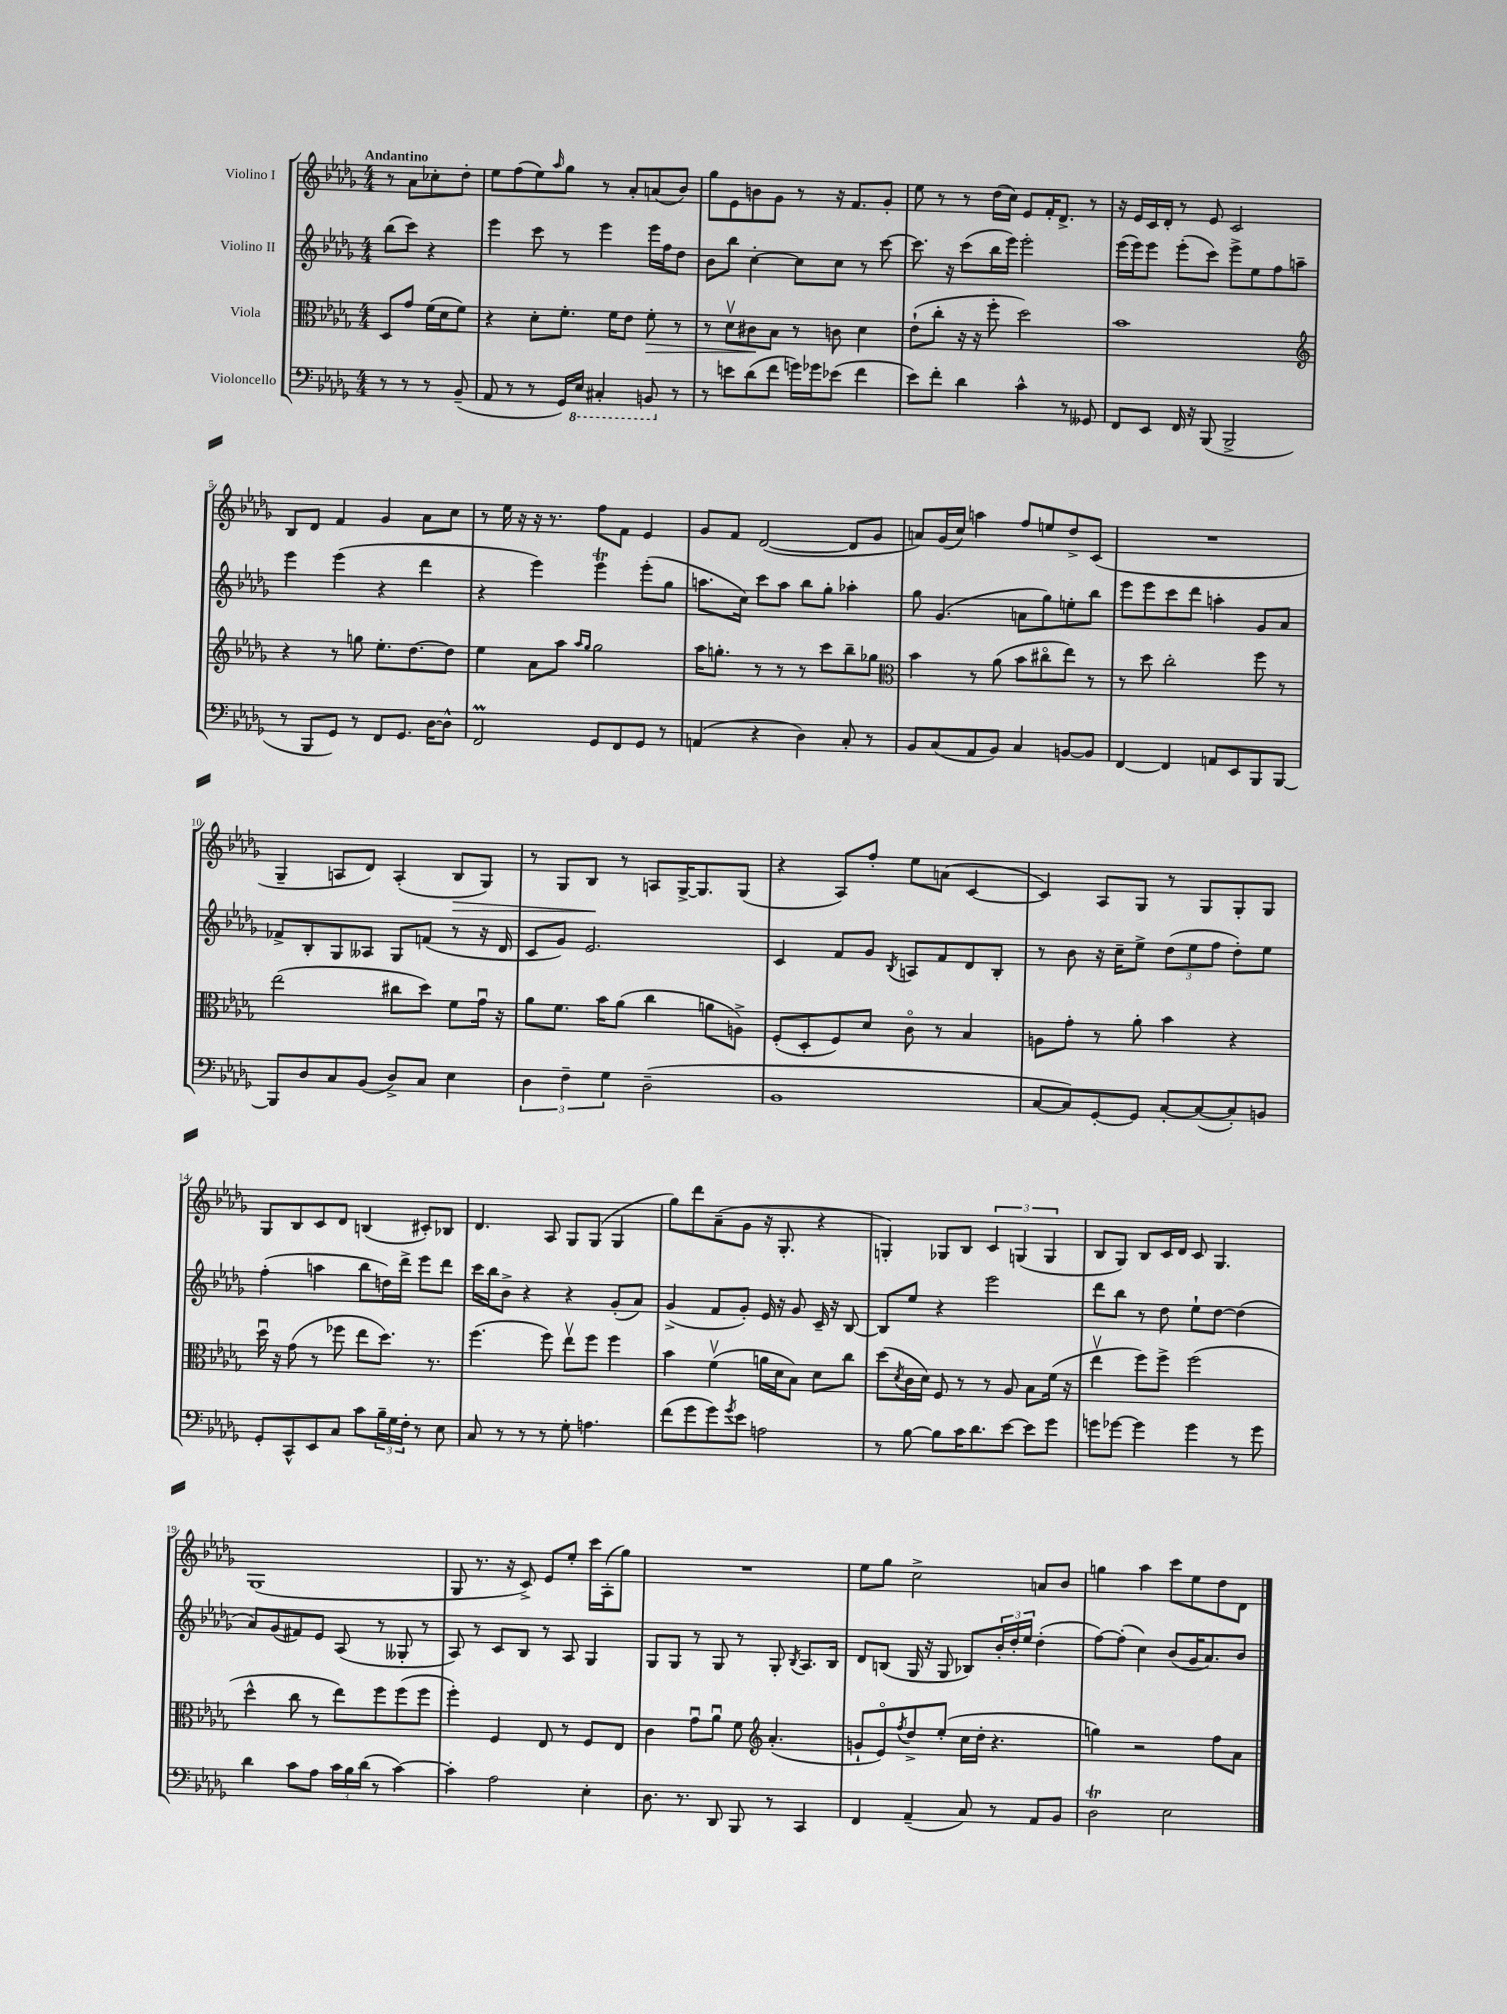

**kern	**kern	**kern	**kern
*staff4	*staff3	*staff2	*staff1
*clefF4	*clefC3	*clefG2	*clefG2
*k[b-e-a-d-g-]	*k[b-e-a-d-g-]	*k[b-e-a-d-g-]	*k[b-e-a-d-g-]
*M4/4	*M4/4	*M4/4	*M4/4
8r	8D-	(8bb-	8r
8r	8g-	8ccc)	8a-
8r	(16f	4r	8cc-'
.	16d-	.	.
(8BB-~	8f)	.	8dd-'
=	=	=	=
8AA-	4r	4eee-	8ee-
8r	.	.	(8ff
8r	8d-'	8ccc	8ee-)
.	.	.	16qqaa-
16GG-)	8.f'	8r	8gg-
16EE-	.	.	.
4CC#'	.	4eee-	8r
.	16f	.	.
.	8e-	.	8a-'
8BBB	8f'	16eee-	(8a
.	.	16ff	.
8r	8r	8dd-	8b-)
=	=	=	=
8r	8r	8b-	8gg-
8e	8d-v	8bb-	8e-
(8d-	8c#	[4cc'	8b
8f	8B-	.	8g-
16g)	8r	8cc]	8r
16g-	.	.	.
(8e-	8c	8cc	16r
.	.	.	8.f
4f	4d-	8r	.
.	.	[8ccc	8g-'
=	=	=	=
8e-)	(8e-`	8.ccc]	8ee-
8f'	8cc'	.	8r
.	.	16r	.
4d-	16r	(8ccc	8r
.	16r	.	.
.	8ff'	16bb-	(16dd-
.	.	16eee-)	16cc)
4c^^	2dd-)	2eee-'	8e-
.	.	.	16f'
.	.	.	8.d-^
8r	.	.	.
8GG--	.	.	8r
=	=	=	=
8FF	1b-	(16eee-	16r
.	.	16eee-)	16e-
8EE-	.	8eee-	16c
.	.	.	16d-'
16FF	.	(8eee-'	8r
16r	.	.	.
(8BBB-	.	8ccc)	8e-
2BBB-^	.	8eee-^	2c
.	.	8ee-	.
.	.	8ff	.
.	.	8aa~	.
=	=	=	=
*	*clefG2	*	*
8r	4r	4eee-	8B-
8BBB-	.	.	8d-
8GG-)	8r	(4eee-	4f
8r	8gg	.	.
8FF	8.ee-'	4r	4g-
8.GG-	.	.	.
.	[8.dd-	.	.
.	.	4ddd-	8a-
[16D-	.	.	.
8D-^^]	8dd-]	.	8cc
=	=	=	=
2FF	4ee-	4r	8r
.	.	.	16ee-
.	.	.	16r
.	8a-	4eee-)	16r
.	.	.	8.r
.	8aa-	.	.
.	16qqaa-	.	.
.	16qqgg-	.	.
8GG-	2gg-	4eee-	8ff
8FF	.	.	8f
8GG-	.	(8eee-'	4e-
8r	.	8gg-	.
=	=	=	=
(4AA	16aa-	8.aa	8g-
.	8.gg'	.	.
.	.	.	8f
.	.	16cc)	.
4r	8r	8ccc	([2d-
.	8r	8aa	.
4D-)	8r	8bb-	.
.	8ccc	8gg-'	.
8C'	8bb-~	4aa-'	8d-]
8r	8gg-	.	8g-
=	=	=	=
*	*clefC3	*	*
8BB-	4b-	8gg-	8a)
(8C	.	(4.g-	(16g-
.	.	.	16cc)
8AA-	8r	.	4aa
8BB-)	(8a-	.	.
4C	8b-	8a	8ff
.	8cc#o	8gg-)	8ee
[8BB	8ee-)	8ee'	8dd-^
8BB]	8r	8bb-	(8c
=	=	=	=
[4FF	8r	8eee-	1r
.	8dd-	8eee-	.
4FF]	2cc'	8ccc	.
.	.	8ddd-	.
8AA	.	4aa'	.
8EE-	.	.	.
8BBB-	8ff	8g-	.
[8BBB-	8r	8a-	.
=	=	=	=
8BBB-]	(2ee-	8f-^	4G-~
8D-	.	8B-'	.
8C	.	8G-	8A
(8BB-	.	8A--	8d-)
8D-^)	8cc#	8G-	(4A'
8C	8dd-)	(8f	.
4E-	8f	8r	8B-
.	16g-u	16r	8G-)
.	16r	16d-	.
=	=	=	=
6D-	8a-	8c	8r
.	8.f	8g-)	8G-
6F~	.	.	.
.	.	2.e-	8B-
.	16b-	.	.
6G-	.	.	.
.	(8a-	.	8r
(2D-~	4cc	.	8A
.	.	.	[16G-^
.	.	.	8.G-]
.	8a	.	.
.	8A^)	.	(8G-
=	=	=	=
1BB-	(8F'	4c	4r
.	8D-'	.	.
.	8F)	8f	8A-)
.	8d-	8g-	8ff'
.	.	8qB-	.
.	8co	8A	8ee-
.	8r	8f	(8a
.	4B-	8d-	[4c
.	.	8B-'	.
=	=	=	=
[8C	8A	8r	4c])
8C])	8g-'	8b-	.
[8GG-'	8r	16r	8A-
.	.	16cc~	.
8GG-]	8a-'	8ee-^	8G-
[8C'	4b-	(12dd-	8r
.	.	12ee-	.
(8C_	.	.	8G-
.	.	12ff	.
8C'])	4r	8dd-')	8G-'
8BB	.	8ee-	8G-
=	=	=	=
8GG-'	16dd-u	(4ff'	8G-
.	16r	.	.
8CC^^	(8g-	.	8B-
8EE-	8r	4aa	8c
8C	8ff-	.	8d-
8c	8ee-	8bb-	(4B
24B-~	8.dd-)	16dd)	.
24G-	.	.	.
.	.	16ddd-^	.
24F'	.	.	.
8r	.	8eee-	8c#')
.	8.r	.	.
8E-	.	8ddd-	8B-
=	=	=	=
8C	(4.ff	16ccc	4.d-
.	.	16bb-	.
8r	.	8b-^	.
8r	.	4r	.
8r	8ff)	.	8A-
8G-'	8ee-v	4r	8G-
4.A	8ff	.	(8G-
.	4ff	(8g-'	4G-
.	.	8a-)	.
=	=	=	=
(8f	4b-	(4g-^	8gg-)
8g-	.	.	8ddd-
8g-)	(4fv	8f	(8a-~
8qg-	.	.	.
8e-	.	8g-')	8g-
2A	16a	16e-	16r
.	16d-	16r	8.G-'
.	8B-)	8g-	.
.	8d-	16c~	4r
.	.	16r	.
.	8cc	[8B-	.
=	=	=	=
8r	(8dd-	8B-]	4G')
.	8qd-	.	.
[8B-	16c	8ee-	.
.	16d-)	.	.
8B-]	8F	4r	8G-
16c	8r	.	8B-
8.d-	.	.	.
.	8r	2eee-	6c
[8e-	8A-	.	.
.	.	.	(6G
8e-]	8B-	.	.
.	.	.	6G
8g-	(16f	.	.
.	16r	.	.
=	=	=	=
8g	4ee-v	8ddd-	8B-
[8g-	.	8bb-	8G-)
4g-]	8ff)	8r	8B-
.	8ff^	8dd-	16c
.	.	.	16d-
4g-	(2ff	8ee-`	8c
.	.	[8dd-	4.G-
8r	.	(4dd-]	.
8g-	.	.	.
=	=	=	=
4d-	4dd-^^	8a-)	(1G-
.	.	(8g-	.
8c	8cc	8f#)	.
8A-	8r	8e-	.
24c	8ee-)	(8A-	.
24B-	.	.	.
(24d-	.	.	.
8r	8ff	8r	.
[4c)	(8ff	8G--'	.
.	8ff	8r	.
=	=	=	=
4c']	4ff')	8A-)	8G-
.	.	8r	8.r
2A-	4F	8c	.
.	.	.	16r
.	.	8B-	8c^)
.	8E-	8r	8e-
.	8r	8A-	8ee-'
4E-'	8F	4G-	16ccc
.	.	.	(16A-'
.	8E-	.	8gg-)
=	=	=	=
8.D-	4c	8G-	1r
.	.	8G-	.
8.r	.	.	.
.	8g-u	8r	.
8DD-	8a-u	8G-	.
8BBB-	8f	8r	.
*	*clefG2	*	*
8r	(4.a-'	8G-'	.
.	.	8qB-	.
4CC	.	8.A-	.
.	.	16B-	.
=	=	=	=
4FF	8g`	8d-	8ee-
.	8e-o)	(8B	8gg-
.	8qff	.	.
(4AA-~	8dd-^	16G-	2cc^
.	.	16r	.
.	(8ee-'	8G-	.
8C)	16cc	8B-)	.
.	16dd-'	.	.
8r	4.r	24b-'	.
.	.	24dd-'	.
.	.	24ee-	.
8AA-	.	(4dd-'	8a
8BB-	.	.	8b-
=	=	=	=
2D-	4gg)	[8ff)	4gg
.	.	(8ff']	.
.	2r	4cc)	4aa-
2E-	.	(8b-	8ccc
.	.	16g-	8ee-
.	.	8.a-)	.
.	8ff	.	8dd-
.	8a-	8b-	8d-
==	==	==	==
*-	*-	*-	*-
